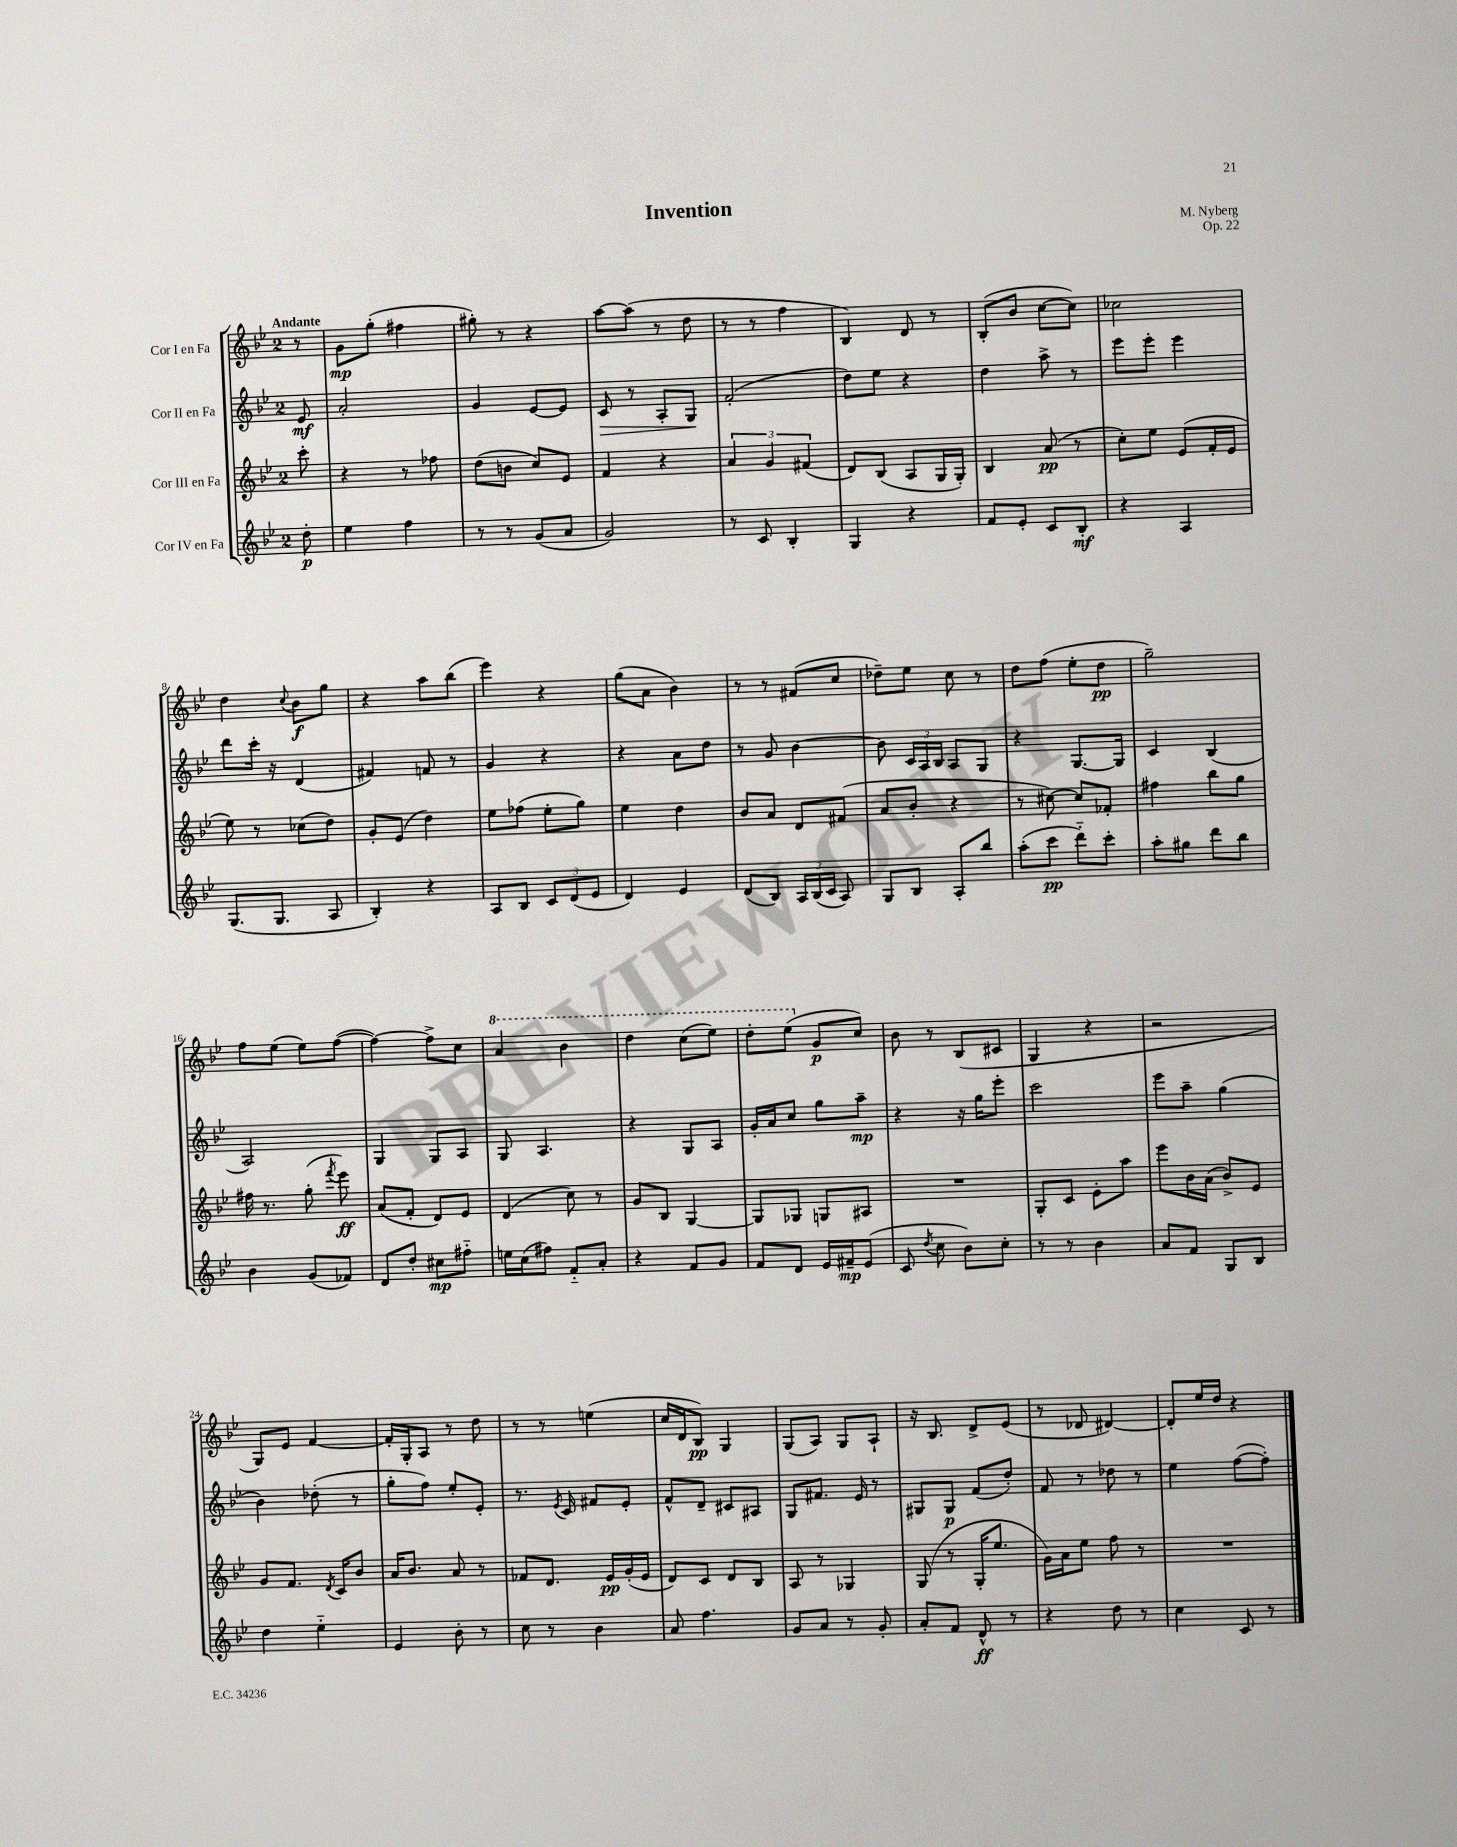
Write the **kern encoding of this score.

**kern	**dynam	**kern	**dynam	**kern	**dynam	**kern	**dynam
*part4	*part4	*part3	*part3	*part2	*part2	*part1	*part1
*staff4	*staff4	*staff3	*staff3	*staff2	*staff2	*staff1	*staff1
*I"Cor IV en Fa	*	*I"Cor III en Fa	*	*I"Cor II en Fa	*	*I"Cor I en Fa	*
*clefG2	*	*clefG2	*	*clefG2	*	*clefG2	*
*k[b-e-]	*	*k[b-e-]	*	*k[b-e-]	*	*k[b-e-]	*
*M2/4	*	*M2/4	*	*M2/4	*	*M2/4	*
=	=	=	=	=	=	=	=
!	!	!	!	!	!	!LO:TX:a:B:t=Andante	!
8dd'\	p	8ccc'\	.	8e-/	mf	8r	.
=1	=1	=1	=1	=1	=1	=1	=1
4ee-\	.	4r	.	2a'/	.	8g\L	mp
.	.	.	.	.	.	(8gg'\J	.
4ff\	.	8r	.	.	.	4ff#X\	.
.	.	8ff-X\	.	.	.	.	.
=2	=2	=2	=2	=2	=2	=2	=2
8r	.	(8dd\L	.	4g/	.	8gg#X'\)	.
8r	.	8bn\J	.	.	.	8r	.
(8g/L	.	8cc/L)	.	[8e-/L	.	4r	.
8a/J	.	8e-/J	.	8e-/J]	.	.	.
=3	=3	=3	=3	=3	=3	=3	=3
!	!	!	!	!	!LO:HP:b	!	!
2g/)	.	4f/	.	8c/	>	[8aa\L	.
.	.	.	.	8r	.	(8aa\J]	.
.	.	4r	.	8A'/L	.	8r	.
.	.	.	.	8G/J	.	8dd\	.
.	.	.	.	.	]	.	.
=4	=4	=4	=4	=4	=4	=4	=4
8r	.	6a/	.	(2f'/	.	8r	.
8c/	.	.	.	.	.	8r	.
.	.	6g/	.	.	.	.	.
4B-'/	.	.	.	.	.	4ff\	.
.	.	(6f#X/	.	.	.	.	.
=5	=5	=5	=5	=5	=5	=5	=5
4G/	.	8d/L)	.	8dd\L)	.	4B-/)	.
.	.	(8B-/J	.	8ee-\J	.	.	.
4r	.	8A/L	.	4r	.	8d/	.
.	.	16G/L	.	.	.	8r	.
.	.	16G'/JJ)	.	.	.	.	.
=6	=6	=6	=6	=6	=6	=6	=6
8f/L	.	4B-/	.	4dd\	.	(8B-'/L	.
8e-'/J	.	.	.	.	.	8b-/J	.
8c/L	.	(8a/	pp	8aa^\	.	[8cc\L	.
8B-'/J	mf	8r	.	8r	.	8cc\J])	.
=7	=7	=7	=7	=7	=7	=7	=7
4r	.	8cc'\L)	.	8eee-\L	.	2cc-X\	.
.	.	8ee-\J	.	8eee-'\J	.	.	.
4A/	.	(8e-/L	.	4eee-\	.	.	.
.	.	16f'/L	.	.	.	.	.
.	.	16e-/JJ	.	.	.	.	.
!!LO:LB:g=z
=8	=8	=8	=8	=8	=8	=8	=8
(8.G/L	.	8ee-\)	.	8ddd\L	.	4dd\	.
.	.	8r	.	16ccc'\Jk	.	.	.
8.G/J	.	.	.	16r	.	.	.
.	.	.	.	.	.	8qqcc/	.
.	.	(8cc-X\L	.	(4d/	.	8b-\L	f
8A/	.	8dd\J)	.	.	.	8gg\J	.
=9	=9	=9	=9	=9	=9	=9	=9
4B-'/)	.	8g'/L	.	4f#X/)	.	4r	.
.	.	(8e-/J	.	.	.	.	.
4r	.	4dd\)	.	8fn/	.	8aa\L	.
.	.	.	.	8r	.	(8bb-\J	.
=10	=10	=10	=10	=10	=10	=10	=10
8A/L	.	8ee-\L	.	4g/	.	4eee-\)	.
8B-/J	.	(8ff-X\J	.	.	.	.	.
12c/L	.	8ee-'\L	.	4r	.	4r	.
(12d/	.	.	.	.	.	.	.
.	.	8gg\J)	.	.	.	.	.
12e-/J	.	.	.	.	.	.	.
=11	=11	=11	=11	=11	=11	=11	=11
4d/)	.	4ee-\	.	4r	.	(8gg\L	.
.	.	.	.	.	.	8a\J	.
4e-/	.	4dd\	.	8a\L	.	4b-\)	.
.	.	.	.	8dd\J	.	.	.
=12	=12	=12	=12	=12	=12	=12	=12
(8d/L	.	8b-/L	.	8r	.	8r	.
8B-/J)	.	8a/J	.	8g/	.	8r	.
24A/LL	.	8d/L	.	[4b-\	.	(8f#X/L	.
(24B-/	.	.	.	.	.	.	.
24c/JJ	.	.	.	.	.	.	.
8A/)	.	(8f#X/J	.	.	.	8cc/J	.
=13	=13	=13	=13	=13	=13	=13	=13
8G/L	.	8a/L	.	8b-\]	.	8dd-X~\L)	.
8B-/J	.	8b-'/J	.	24c/LL	.	8ee-\J	.
.	.	.	.	24A/	.	.	.
.	.	.	.	24B-/JJ	.	.	.
8A'/L	.	4r	.	8A/L	.	8cc\	.
8bb-/J	.	.	.	8G/J	.	8r	.
=14	=14	=14	=14	=14	=14	=14	=14
(8aa'\L	.	8r	.	4r	.	8dd\L	.
8ccc\J	pp	[8cc#X\)	.	.	.	(8ff\J	.
8ddd\L)	.	8cc#/L]	.	[8.G/L	.	8ee-'\L	.
8ccc'\J	.	8f-X'/J	.	.	.	8dd\J	pp
.	.	.	.	16G/Jk]	.	.	.
=15	=15	=15	=15	=15	=15	=15	=15
8aa'\L	.	4ff#X\	.	4c/	.	2gg~\)	.
8gg#X\J	.	.	.	.	.	.	.
8ddd\L	.	8bb-\L	.	(4B-/	.	.	.
8bb-\J	.	8gg\J	.	.	.	.	.
!!LO:LB:g=z
=16	=16	=16	=16	=16	=16	=16	=16
4b-\	.	16ff#X\	.	2A/)	.	8ff\L	.
.	.	8.r	.	.	.	.	.
.	.	.	.	.	.	(8ee-\J	.
(8g/L	.	(8gg'\	.	.	.	8ee-\L)	.
.	.	8qfff/	.	.	.	.	.
8f-X/J)	.	8eee-\)	ff	.	.	([8ff\J	.
=17	=17	=17	=17	=17	=17	=17	=17
8d/L	.	(8a/L	.	4G/	.	4ff\_)	.
8dd'/J	.	8f'/J	.	.	.	.	.
8cc#X\L	mp	8d/L)	.	8G/L	.	8ff^\L]	.
8ff#X\J	.	8e-/J	.	8A/J	.	8cc\J	.
=18	=18	=18	=18	=18	=18	=18	=18
*	*	*	*	*	*	*8va	*
16een\LL	.	(4d/	.	8G/	.	4aa/	.
(16cc\J	.	.	.	.	.	.	.
8ff#X\J)	.	.	.	4.A/	.	.	.
8f/L	.	8cc\)	.	.	.	4bb-\	.
8a'/J	.	8r	.	.	.	.	.
=19	=19	=19	=19	=19	=19	=19	=19
4r	.	8g/L	.	4r	.	4ddd\	.
.	.	8B-/J	.	.	.	.	.
8f/L	.	[4G/	.	8G/L	.	(8ccc\L	.
8g/J	.	.	.	8A/J	.	8eee-\J)	.
=20	=20	=20	=20	=20	=20	=20	=20
8f/L	.	8G/L]	.	16g'/LL	.	8ddd'\L	.
.	.	.	.	16a/J	.	.	.
8d/J	.	8G-X/J	.	8cc/J	.	(8eee-\J	.
*	*	*	*	*	*	*X8va	*
16e-/LL	.	8Gn/L	.	8gg\L	.	8g/L	p
16f#X~/J	mp	.	.	.	.	.	.
(8e-/J	.	8A#X/J	.	8aa~\J	mp	8cc/J)	.
=21	=21	=21	=21	=21	=21	=21	=21
8c/	.	2r	.	4r	.	8b-\	.
8qdd/	.	.	.	.	.	.	.
8cc\	.	.	.	.	.	8r	.
8b-\L)	.	.	.	16r	.	(8B-/L	.
.	.	.	.	16gg\KL	.	.	.
8cc'\J	.	.	.	8eee-'\J	.	8c#X/J	.
=22	=22	=22	=22	=22	=22	=22	=22
8r	.	8G'/L	.	2ccc\	.	4G/	.
8r	.	8c/J	.	.	.	.	.
4b-\	.	8e-'\L	.	.	.	4r	.
.	.	8aa\J	.	.	.	.	.
=23	=23	=23	=23	=23	=23	=23	=23
8a/L	.	8eee-\L	.	8eee-\L	.	2r	.
8f/J	.	16b-\L	.	8aa~\J	.	.	.
.	.	(16a\JJ	.	.	.	.	.
8G/L	.	8b-^/L)	.	(4gg\	.	.	.
8B-/J	.	8e-/J	.	.	.	.	.
!!LO:LB:g=z
=24	=24	=24	=24	=24	=24	=24	=24
4dd\	.	8g/L	.	4b-\)	.	8G/L)	.
.	.	8.f/J	.	.	.	8e-/J	.
4ee-\	.	.	.	(8dd-X'\	.	[4f/	.
.	.	8qd/	.	.	.	.	.
.	.	16c/KL	.	.	.	.	.
.	.	8b-/J	.	8r	.	.	.
=25	=25	=25	=25	=25	=25	=25	=25
4e-/	.	16a/KL	.	8gg'\L	.	16f'/LL]	.
.	.	8.b-/J	.	.	.	16G'/J	.
.	.	.	.	8ff\J)	.	8A/J	.
8b-'\	.	8a/	.	8ee-'/L	.	8r	.
8r	.	8r	.	8e-'/J	.	8dd\	.
=26	=26	=26	=26	=26	=26	=26	=26
8cc\	.	8f-X/L	.	8.r	.	8r	.
8r	.	8.d/J	.	.	.	8r	.
.	.	.	.	8qe-/	.	.	.
.	.	.	.	16c/	.	.	.
4b-\	.	.	.	8f#X/L	.	(4een\	.
.	.	16e-/LL	pp	.	.	.	.
.	.	(16g'/	.	8e-'/J	.	.	.
.	.	16e-/JJ	.	.	.	.	.
=27	=27	=27	=27	=27	=27	=27	=27
8a/	.	8d/L)	.	8f^^/L	.	16cc/LL	.
.	.	.	.	.	.	16d/J	.
4.ff\	.	8c/J	.	8d~/J	.	8B-/J)	pp
.	.	8d/L	.	8c#X/L	.	4G/	.
.	.	8B-/J	.	8A#X/J	.	.	.
=28	=28	=28	=28	=28	=28	=28	=28
8g/L	.	8A/	.	8G/L	.	(8G/L	.
8a/J	.	8r	.	8.f#X/J	.	8A/J)	.
8r	.	4G-X/	.	.	.	8G/L	.
.	.	.	.	16e-/	.	.	.
8g'/	.	.	.	8r	.	8A`/J	.
=29	=29	=29	=29	=29	=29	=29	=29
8a'/L	.	(8G/	.	8G#X/L	.	16r	.
.	.	.	.	.	.	8.B-/	.
8f/J	.	8r	.	8G#/J	p	.	.
8d^^/	ff	16G'/KL	.	(8f/L	.	8d^/L	.
.	.	8.ee-/J	.	.	.	.	.
8r	.	.	.	8dd'/J)	.	(8e-/J	.
=30	=30	=30	=30	=30	=30	=30	=30
4r	.	16g\LL)	.	8f/	.	8r	.
.	.	16a\J	.	.	.	.	.
.	.	8ee-\J	.	8r	.	8d-X/	.
8dd\	.	8ff\	.	8dd-X\	.	[4d#X/)	.
8r	.	8r	.	8r	.	.	.
=31	=31	=31	=31	=31	=31	=31	=31
4cc\	.	2r	.	4ee-\	.	8d#'/L]	.
.	.	.	.	.	.	16ee-/L	.
.	.	.	.	.	.	16dd/JJ	.
8c/	.	.	.	([8ff\L	.	4r	.
8r	.	.	.	8ff'\J])	.	.	.
==	==	==	==	==	==	==	==
*-	*-	*-	*-	*-	*-	*-	*-
